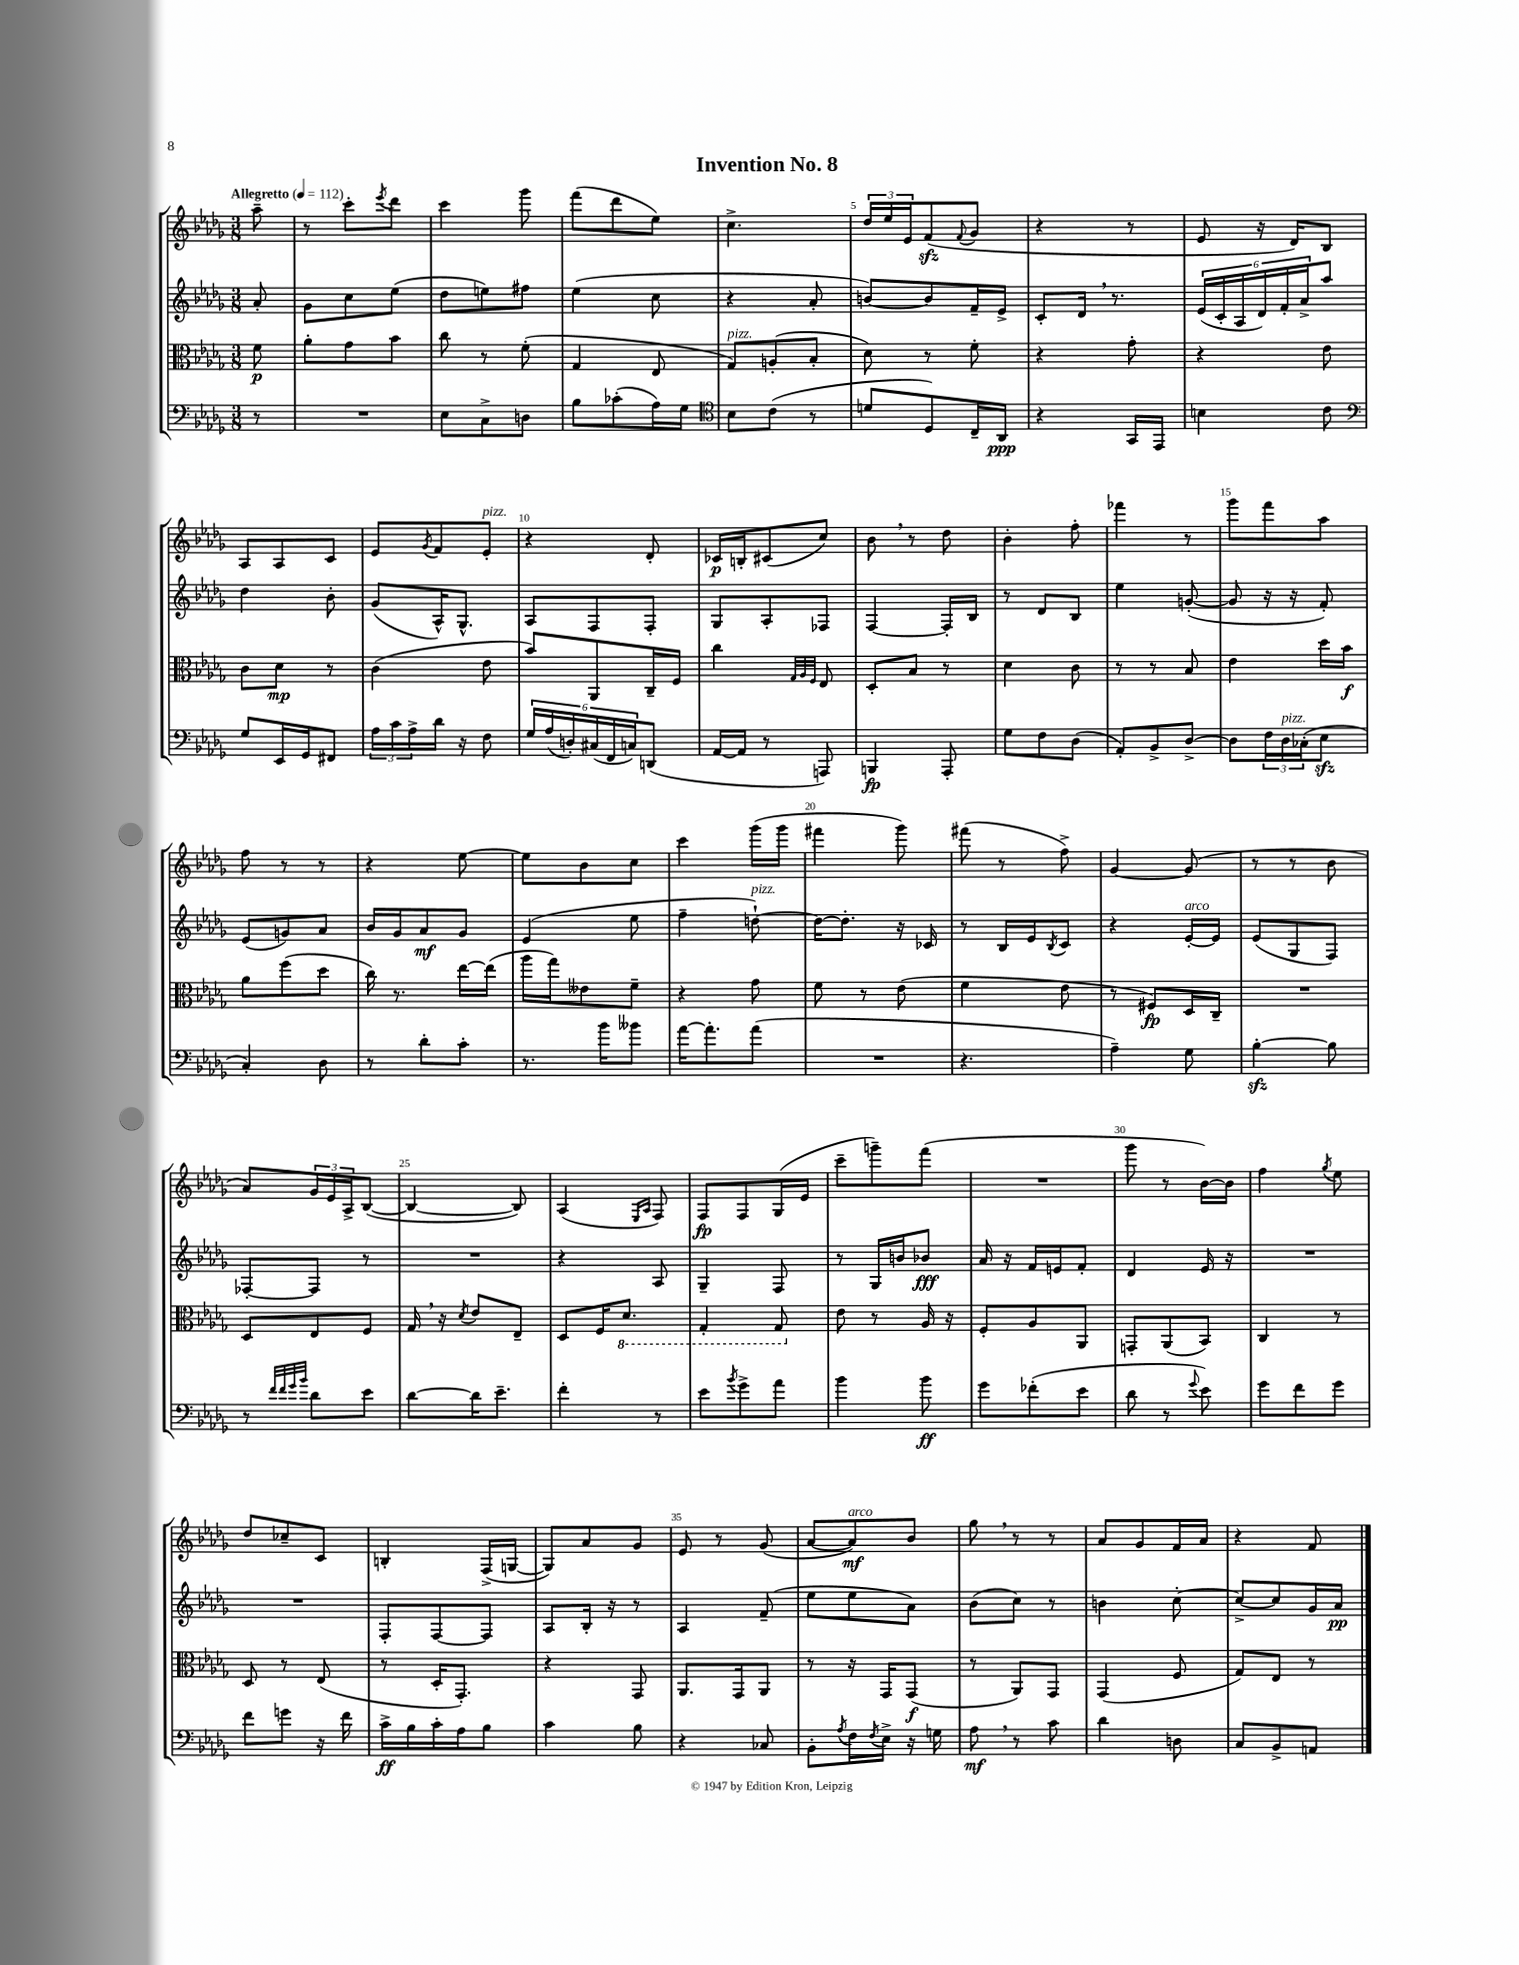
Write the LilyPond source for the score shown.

\header { title = "Invention No. 8" }
<<
\new StaffGroup <<
\new Staff = "s0" {
    \clef treble \key des \major \numericTimeSignature \time 3/8 \partial 8 \tempo "Allegretto" 4 = 112
    aes''8-- |
    r8 c'''8-. \acciaccatura { ees'''8 } des'''8 |
    c'''4 ges'''8 |
    f'''8( des'''8 ees''8) |
    c''4.-> |
    \tuplet 3/2 { des''16 ees''16 ees'16 } f'8\sfz( \appoggiatura { f'8 } ges'8 |
    r4 r8 |
    ees'8 r16 des'16) bes8 |
    aes8 aes8 c'8 |
    ees'8 \acciaccatura { ges'8 } f'8 ees'8-.^\markup { \italic "pizz." } |
    r4 des'8-. |
    ces'16\p b16-. cis'8( c''8) |
    bes'8 \breathe r8 des''8 |
    bes'4-. f''8-. |
    fes'''4 r8 |
    ges'''8 f'''8 aes''8 |
    f''8 r8 r8 |
    r4 ees''8~ |
    ees''8 bes'8 c''8 |
    c'''4 ges'''16( ges'''16 |
    fis'''4 ges'''8) |
    fis'''8( r8 f''8->) |
    ges'4~ ges'8( |
    r8 r8 bes'8 |
    aes'8) \tuplet 3/2 { ges'16 ees'16 aes16-> } bes8~( |
    bes4~ bes8) |
    aes4( \grace { ees16 aes16 } f8) |
    f8\fp f8 ges16( ees'16 |
    c'''8-- g'''8--) f'''8( |
    R4. |
    ges'''8 r8 bes'16~) bes'16 |
    f''4 \acciaccatura { ges''8 } ees''8 |
    des''8 ces''8-- c'8 |
    b4-. f16->( g16~ |
    g8) aes'8 ges'8 |
    ees'8 r8 ges'8( |
    aes'8~ aes'8\mf^\markup { \italic "arco" }) bes'8 |
    ges''8 \breathe r8 r8 |
    aes'8 ges'8 f'16 aes'16 |
    r4 f'8 \bar "|." |
}
\new Staff = "s1" {
    \clef treble \key des \major \numericTimeSignature \time 3/8 \partial 8
    aes'8-. |
    ges'8 c''8 ees''8( |
    des''8 e''8) fis''8 |
    ees''4( c''8 |
    r4 aes'8-. |
    b'8~) b'8 f'16-- ees'16-> |
    c'8-. des'16 \breathe r8. |
    \tuplet 6/4 { ees'16( c'16-. aes16 des'16) f'16-. aes'16-> } aes''8 |
    des''4 bes'8-. |
    ges'8( aes16-^) ges8.-^ |
    aes8 f8 f8-. |
    ges8 aes8-. fes8 |
    f4~ f16-. bes16 |
    r8 des'8 bes8 |
    ees''4 g'8~-.( |
    g'8 r16 r16 f'8-.) |
    ees'8( g'8) aes'8 |
    bes'16 ges'16 aes'8\mf ges'8 |
    ees'4( ees''8 |
    f''4-- d''8~-!^\markup { \italic "pizz." }) |
    d''16~ d''8.-. r16 ces'16 |
    r8 bes16 ees'16 \acciaccatura { bes8 } c'8 |
    r4 ees'16~-.^\markup { \italic "arco" } ees'16 |
    ees'8( ges8 f8) |
    fes8~-. fes8 r8 |
    R4. |
    r4 aes8 |
    ges4-- f8 |
    r8 ges16 b'16 bes'8\fff |
    aes'16 r16 f'16 e'16 f'8-. |
    des'4 ees'16 r16 |
    R4. |
    R4. |
    f8-. f8~ f8 |
    aes8 bes16-. r16 r8 |
    aes4 f'8--( |
    ees''8 ees''8 aes'8) |
    bes'8( c''8) r8 |
    b'4 c''8~-. |
    c''8~-> c''8 ges'16 aes'16\pp \bar "|." |
}
\new Staff = "s2" {
    \clef alto \key des \major \numericTimeSignature \time 3/8 \partial 8
    f'8\p |
    aes'8-. ges'8 bes'8 |
    c''8 r8 f'8-.( |
    ges4 ees8 |
    ges8^\markup { \italic "pizz." }) a8-.( bes8-. |
    des'8) r8 f'8-. |
    r4 ges'8-. |
    r4 ees'8 |
    c'8 des'8\mp r8 |
    c'4( ees'8 |
    bes'8) aes,8 c16-- f16 |
    c''4 \grace { ges32 aes32 f32 } ees8 |
    des8-. bes8 r8 |
    des'4 c'8 |
    r8 r8 bes8 |
    ees'4 des''16 bes'16\f |
    aes'8 f''8( des''8 |
    c''16) r8. ees''16~ ees''16( |
    aes''16 ges''16) eeses'8 f'8-- |
    r4 ges'8 |
    f'8 r8 ees'8( |
    f'4 ees'8 |
    r8 fis8\fp) des16 c16-- |
    R4. |
    des8 ees8 f8 |
    ges16 \breathe r16 \acciaccatura { des'8 } ees'8 ees8-- |
    des8 f16 \ottava #-1 des8. |
    ges,4-. ges,8 \ottava #0 |
    ees'8 r8 aes16 r16 |
    f8-. aes8 aes,8 |
    g,8-. aes,8( bes,8) |
    c4 r8 |
    des8 r8 ees8( |
    r8 des16-. ges,8.-.) |
    r4 ges,8 |
    aes,8. ges,16 aes,8 |
    r8 r16 ges,16 ges,8\f( |
    r8 aes,8) ges,8 |
    ges,4( f8 |
    ges8) ees8 r8 \bar "|." |
}
\new Staff = "s3" {
    \clef bass \key des \major \numericTimeSignature \time 3/8 \partial 8
    r8 |
    R4. |
    ees8 c8-> d8 |
    bes8 ces'8-.( aes16) ges16 |
    \clef tenor bes8 c'8( r8 |
    d'8 des8) c16-- aes,16\ppp |
    r4 ges,16 ees,16 |
    b4 c'8 |
    \clef bass ges8 ees,16 ges,16 fis,8 |
    \tuplet 3/2 { aes16 c'16 aes16-> } des'16 r16 f8 |
    \tuplet 6/4 { ges16 aes16( d16-.) cis16( f,16 c16) } d,8( |
    aes,16~ aes,16 r8 a,,8) |
    b,,4\fp aes,,8-. |
    ges8 f8 des8( |
    aes,8-.) bes,8-> des8~-> |
    des8 \tuplet 3/2 { f16 des16^\markup { \italic "pizz." } ces16-.( } ees8\sfz |
    c4-.) des8 |
    r8 des'8-. c'8-. |
    r8. bes'16 beses'8 |
    aes'16~ aes'8.-. aes'8( |
    R4. |
    r4. |
    aes4--) ges8 |
    bes4~-.\sfz bes8 |
    r8 \grace { f'32 f'32 ges'32 bes'32 } des'8 ees'8 |
    des'8~ des'16 ees'8.-- |
    f'4-. r8 |
    ees'8 \acciaccatura { bes'8 } ges'8-> aes'8 |
    bes'4 bes'8\ff |
    ges'8 fes'8-.( ees'8 |
    des'8 r8 \appoggiatura { ges'8 } ees'8) |
    ges'8 f'8 ges'8 |
    f'8 g'8 r16 f'16 |
    c'16->\ff bes16 c'16-. aes16 bes8 |
    c'4 bes8 |
    r4 ces8 |
    bes,8-. \acciaccatura { aes8 } f16 \acciaccatura { f8 } ees16-> r16 g16 |
    aes8\mf \breathe r8 c'8 |
    des'4 d8 |
    c8 bes,8-> a,8 \bar "|." |
}
>>
>>
\layout { \context { \Score \override BarNumber.break-visibility = ##(#f #t #t) barNumberVisibility = #(every-nth-bar-number-visible 5) } }
